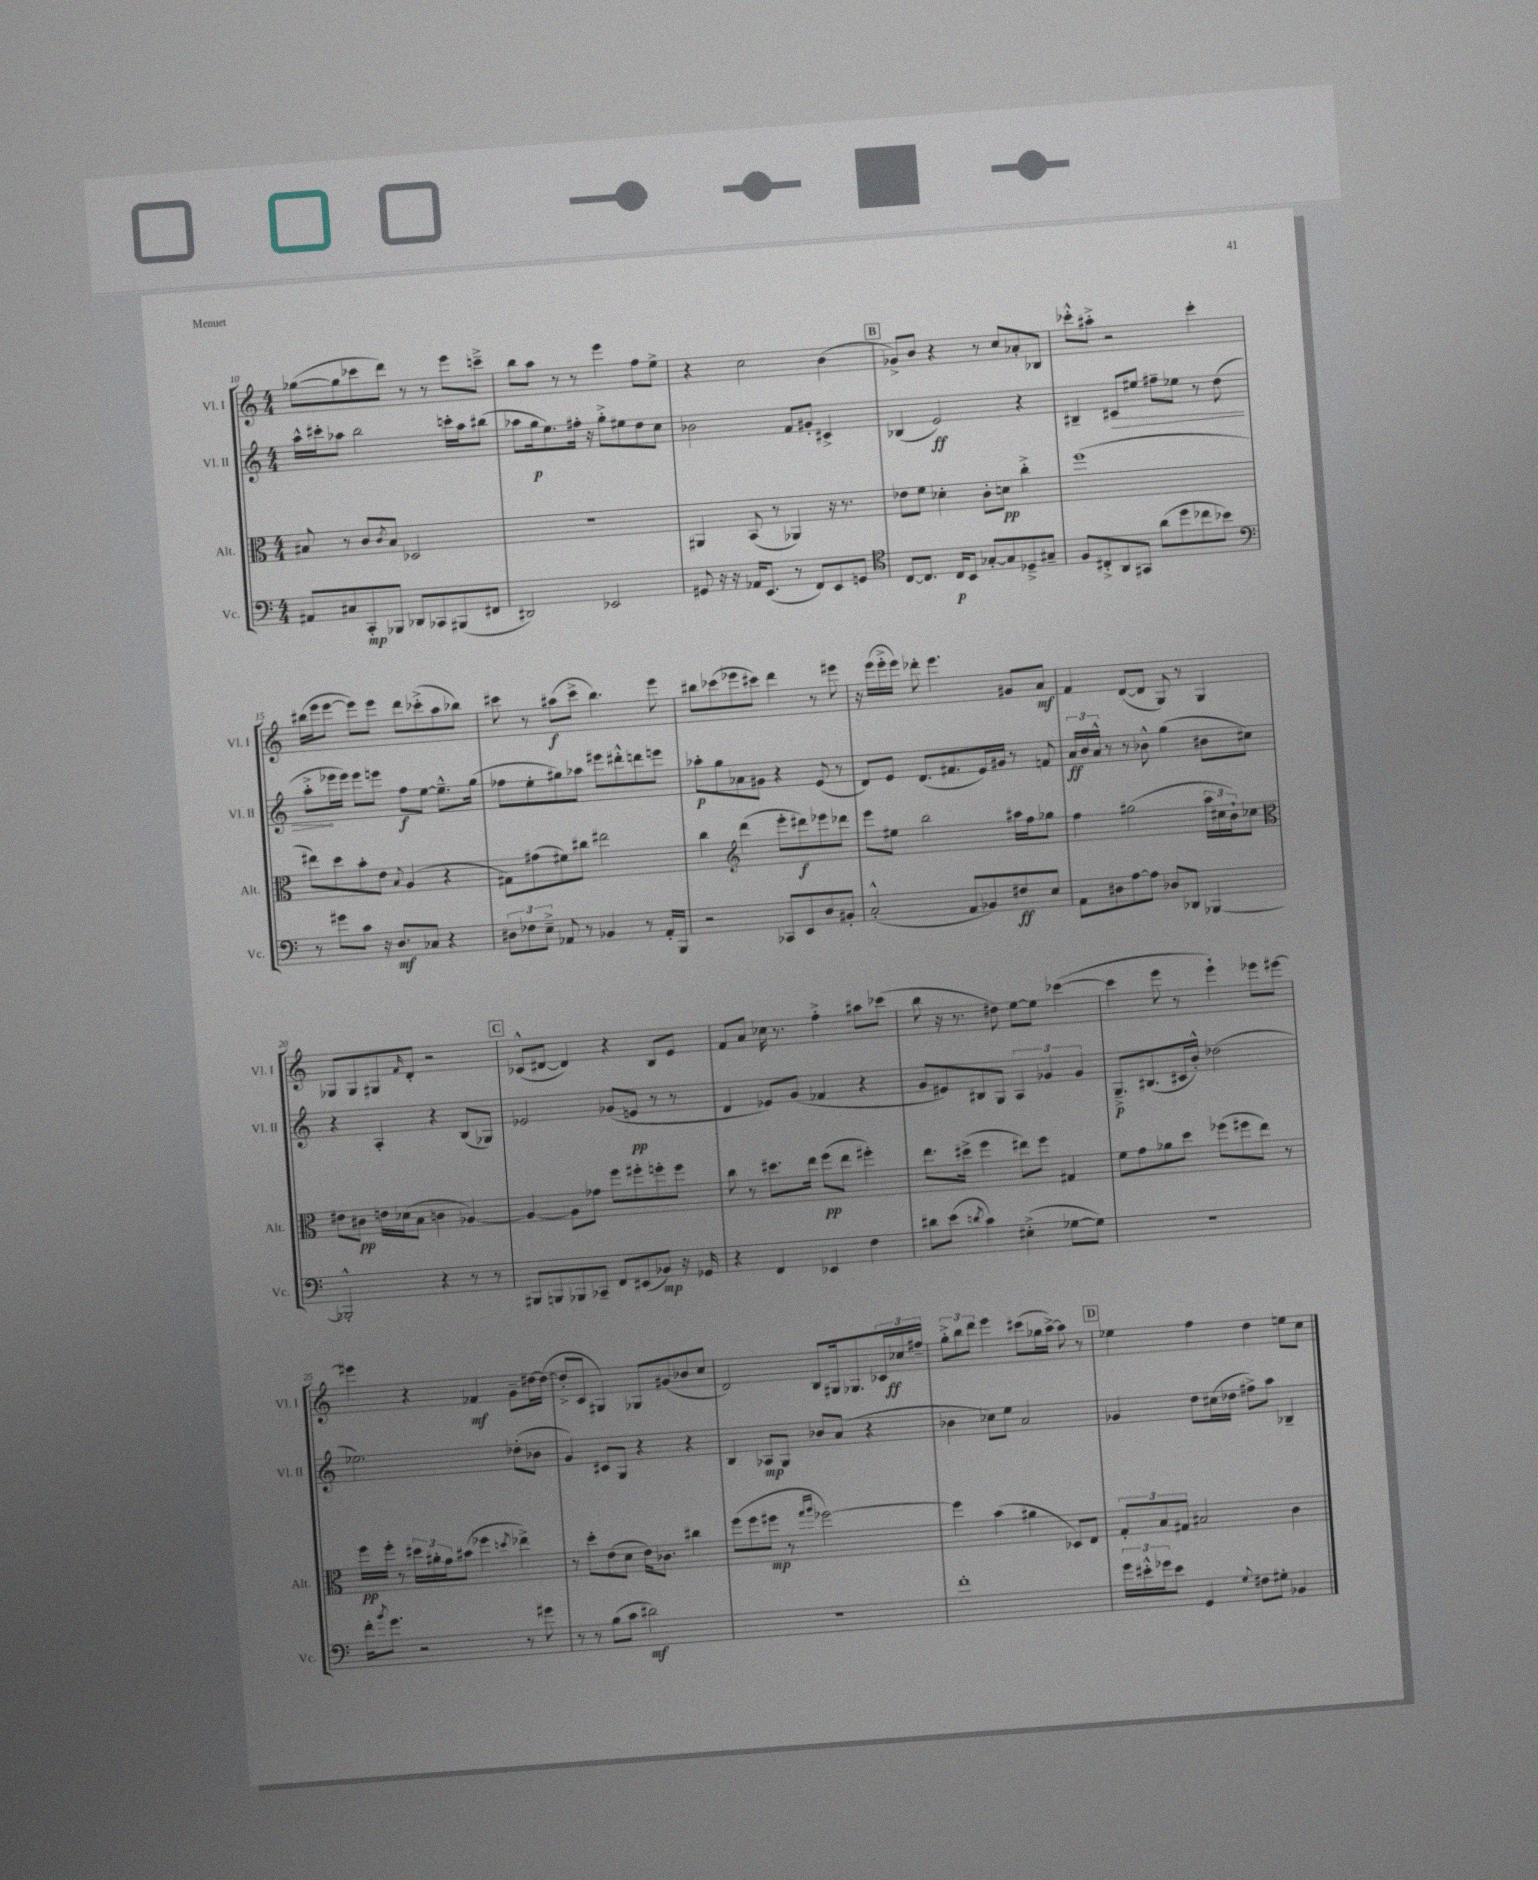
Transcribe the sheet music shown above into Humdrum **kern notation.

**kern	**kern	**kern	**kern
*staff4	*staff3	*staff2	*staff1
*clefF4	*clefC3	*clefG2	*clefG2
*k[]	*k[]	*k[]	*k[]
*M4/4	*M4/4	*M4/4	*M4/4
8AA#	8B#	16aa^^	([8gg-
.	.	16ccc#'	.
8C#	8r	8aa-	8gg-]
8CC'	8c	2bb	8ccc-
.	8qc	.	.
8BBB-	8B#	.	8ddd)
8DD-	2D-	.	8r
8CC-	.	.	8r
(8BBB#	.	16ccc'	8eee
.	.	16aa-	.
8FF#	.	(8bb#	8ccc~^
=	=	=	=
2DD#)	1r	8aa-	8bb
.	.	16gg	8aa
.	.	8.ee)	.
.	.	.	8r
.	.	16ff#'	8r
.	.	16r	.
2EE-	.	8gg'^	4eee
.	.	8ee#	.
.	.	8dd	8ff
.	.	8cc	8ee^
=	=	=	=
8GG#	4AA#	2b-	4r
16r	.	.	.
16r	.	.	.
16AA-	(8BB	.	2cc
(8.EE	.	.	.
.	8r	.	.
8r	4AA-)	8f	.
8FF)	.	8g#'	.
8EE	16r	4c#^	(4b
.	8.r	.	.
8GG	.	.	.
=	=	=	=
*clefC4	*	*	*
[8C	8e-	(4B-	8g-^)
8.C]	8f	.	8b
.	4d-'	2e)	4r
16C	.	.	.
8BB	.	.	.
[8G-'	8c'	.	8r
8G-]	8d	.	8cc
8D-~^	4cc'^	4r	8a-'
8G#~	.	.	8B-
=	=	=	=
8F	(1ff	4B#~	8ccc-'^^
8C#'^	.	.	8aa#'^
8AA	.	8c#	2r
8GG#	.	8ee#	.
(8a	.	8ff#~	.
8dd	.	8ee-	.
8cc-	.	8r	4ccc-'
8b-)	.	(8dd	.
=	=	=	=
*clefF4	*	*	*
8r	8ee#)	8aa'^	(16bb#
.	.	.	16eee
8g#	8dd	16eee-	[8eee
.	.	16eee-)	.
8c	8b'	8eee-	8eee])
16r	8e	8eee	8eee
8.D	.	.	.
.	8qqB	.	.
.	(4A	8ff	8ddd
8C-	.	[8ee	(8ccc-'^
4r	4r	8.ee~^^]	8aa
.	.	.	8bb-)
.	.	(16gg	.
=	=	=	=
12D#	8G#)	8ff-	8ccc#
12F-	.	.	.
.	(8g#	8ee'	8r
12E~^	.	.	.
8AA-	8f#)	8gg#)	(8aa#
8r	8cc#	8aa-	8ccc#^
4BB-	2ee#	8eee#	4.bb)
.	.	8ddd#'^^	.
8r	.	8ddd	.
16AA-'	.	8eee	8eee
16BBB	.	.	.
=	=	=	=
2r	4cc	8aa-'	8bb#
.	.	8gg	(8ccc-
*	*clefG2	*	*
.	(4ddd	8a-	8eee-
.	.	8g#	8ccc#)
8CC-	8eee'	4r	4ddd
8EE	8ddd#)	.	.
8D	8eee-	(8e	8r
8BB#'	8ddd-	8r	8eee#
=	=	=	=
(2C'^^	8eee	8d)	16r
.	.	.	(16eee
.	8ee#	8e	16eee'^
.	.	.	16eee)
.	2bb	(8.d	8ddd-'
.	.	.	4.eee
.	.	8.f#	.
8AA	.	.	.
8BB-)	.	16e)	.
.	.	16g#	.
8F#	16aa#	8r	8g#
.	16ff	.	.
8E	8gg-	8f	8a
=	=	=	=
8AA	4ff	24a	4f
.	.	24b	.
.	.	24a^^	.
8D#	.	8r	.
[8A	(2gg#	8r	([8d
8A]	.	8b-^^	8d]
8D-	.	(4gg	8G)
8DD-	.	.	8r
[4BBB-	24aa	8b#	4G
.	24cc#	.	.
.	24b`)	.	.
.	8cc-	8cc#)	.
=	=	=	=
*	*clefC3	*	*
2BBB-'^^]	8e#	4r	8G-
.	8c#	.	8G-
.	16e	4A'	8G#
.	(16d-	.	.
.	.	.	16qqf
.	8B	.	8d'
4r	4c	4r	2r
8r	[4A-)	(8B	.
8r	.	8G-)	.
=	=	=	=
8BBB#	4A-_	2e-	(8c-^^
8BBB	.	.	[8d#
8BBB-	8A-]	.	4d#])
8CC-~	8g-	.	.
8FF	8ff	(8g-	4r
(8EE#	8ff#'	8e	.
8BB-)	8ff'	8r	8B
16r	8ff	8r	8e
16GG-	.	.	.
=	=	=	=
4r	8cc	4d	8f
.	8r	.	8a
4FF	8.dd#	8e-)	16cc-
.	.	.	8.r
.	.	(8g	.
.	16ee	.	.
4EE-	(8ff	4f-	4ff'^
.	8ee	.	.
4F	4ff#')	4r	8aa#
.	.	.	(8ccc-
=	=	=	=
8d#	8.ee	8g	8bb
(8e	.	8e#)	16r
.	(16dd#^	.	8.r
8qd	.	.	.
4c)	4ff	8B#	.
.	.	8G	8dd#)
(4E#'^	8ee#)	6A	[8ee
.	8ff	.	8ee]
.	.	6g-	.
[8G-	4G#	.	([4ccc-
.	.	6g-	.
8G-])	.	.	.
=	=	=	=
1r	8f	8.G~^	4ccc-]
.	8g	.	.
.	.	(8.B#	.
.	8a-	.	8eee
.	8dd	16c#	8r
.	.	16b'^^)	.
.	(8ff-	(2dd-	4eee`)
.	8ff#	.	.
.	8ee)	.	8eee-
.	8r	.	[8eee#
=	=	=	=
16f'	16ff	2.ee-)	4eee#]
8qb	.	.	.
8.g	16ff'	.	.
.	8r	.	.
2r	24dd#	.	4r
.	24a#'	.	.
.	24g	.	.
.	(8b#	.	.
.	4ff-	.	4f-
.	8qdd	.	.
8r	4ee-^)	(8dd-'	8g~
8g#	.	8b-	[16dd#
.	.	.	(16dd#_
=	=	=	=
8r	8r	4g)	8dd#'^]
8r	8dd'	.	8c
(8B	(8e	8c#	4G#)
8c	8d	8G	.
2d#)	16e)	4r	8G-
.	8.c-	.	.
.	.	.	(8g#
.	4cc#	4r	8b-
.	.	.	8cc
=	=	=	=
1r	(8ff	4B	2d)
.	8ff	.	.
.	8ff#	8A-	.
.	8r	8G	.
.	16qqgg	.	.
.	16qqaa	.	.
.	[2ff-)	8b-	8B
.	.	(8a	16G#
.	.	.	8.G-
.	.	4r	.
.	.	.	24c-
.	.	.	24cc-
.	.	.	24ff#~
=	=	=	=
1f'	4ff-]	4b-	12gg'^
.	.	.	12bb
.	.	.	12ddd
.	(4b	8cc-)	4eee
.	.	8ee	.
.	4a#	2a	(8ccc#
.	.	.	16gg-
.	.	.	[16aa^)
.	8D-)	.	8aa]
.	8E	.	8r
=	=	=	=
24g	12G'	4g-	4ee-
24e#'^^	.	.	.
24g-	12B	.	.
8e#	.	.	.
.	12G#	.	.
4GG	2B#	8dd	4ff
.	.	(16cc#	.
.	.	16dd-	.
8qqG	.	.	.
8F#	.	8ff#^)	4dd
8G#'	.	8aa	.
4BB-	4c	4B-~	8ee
.	.	.	8cc
==	==	==	==
*-	*-	*-	*-
